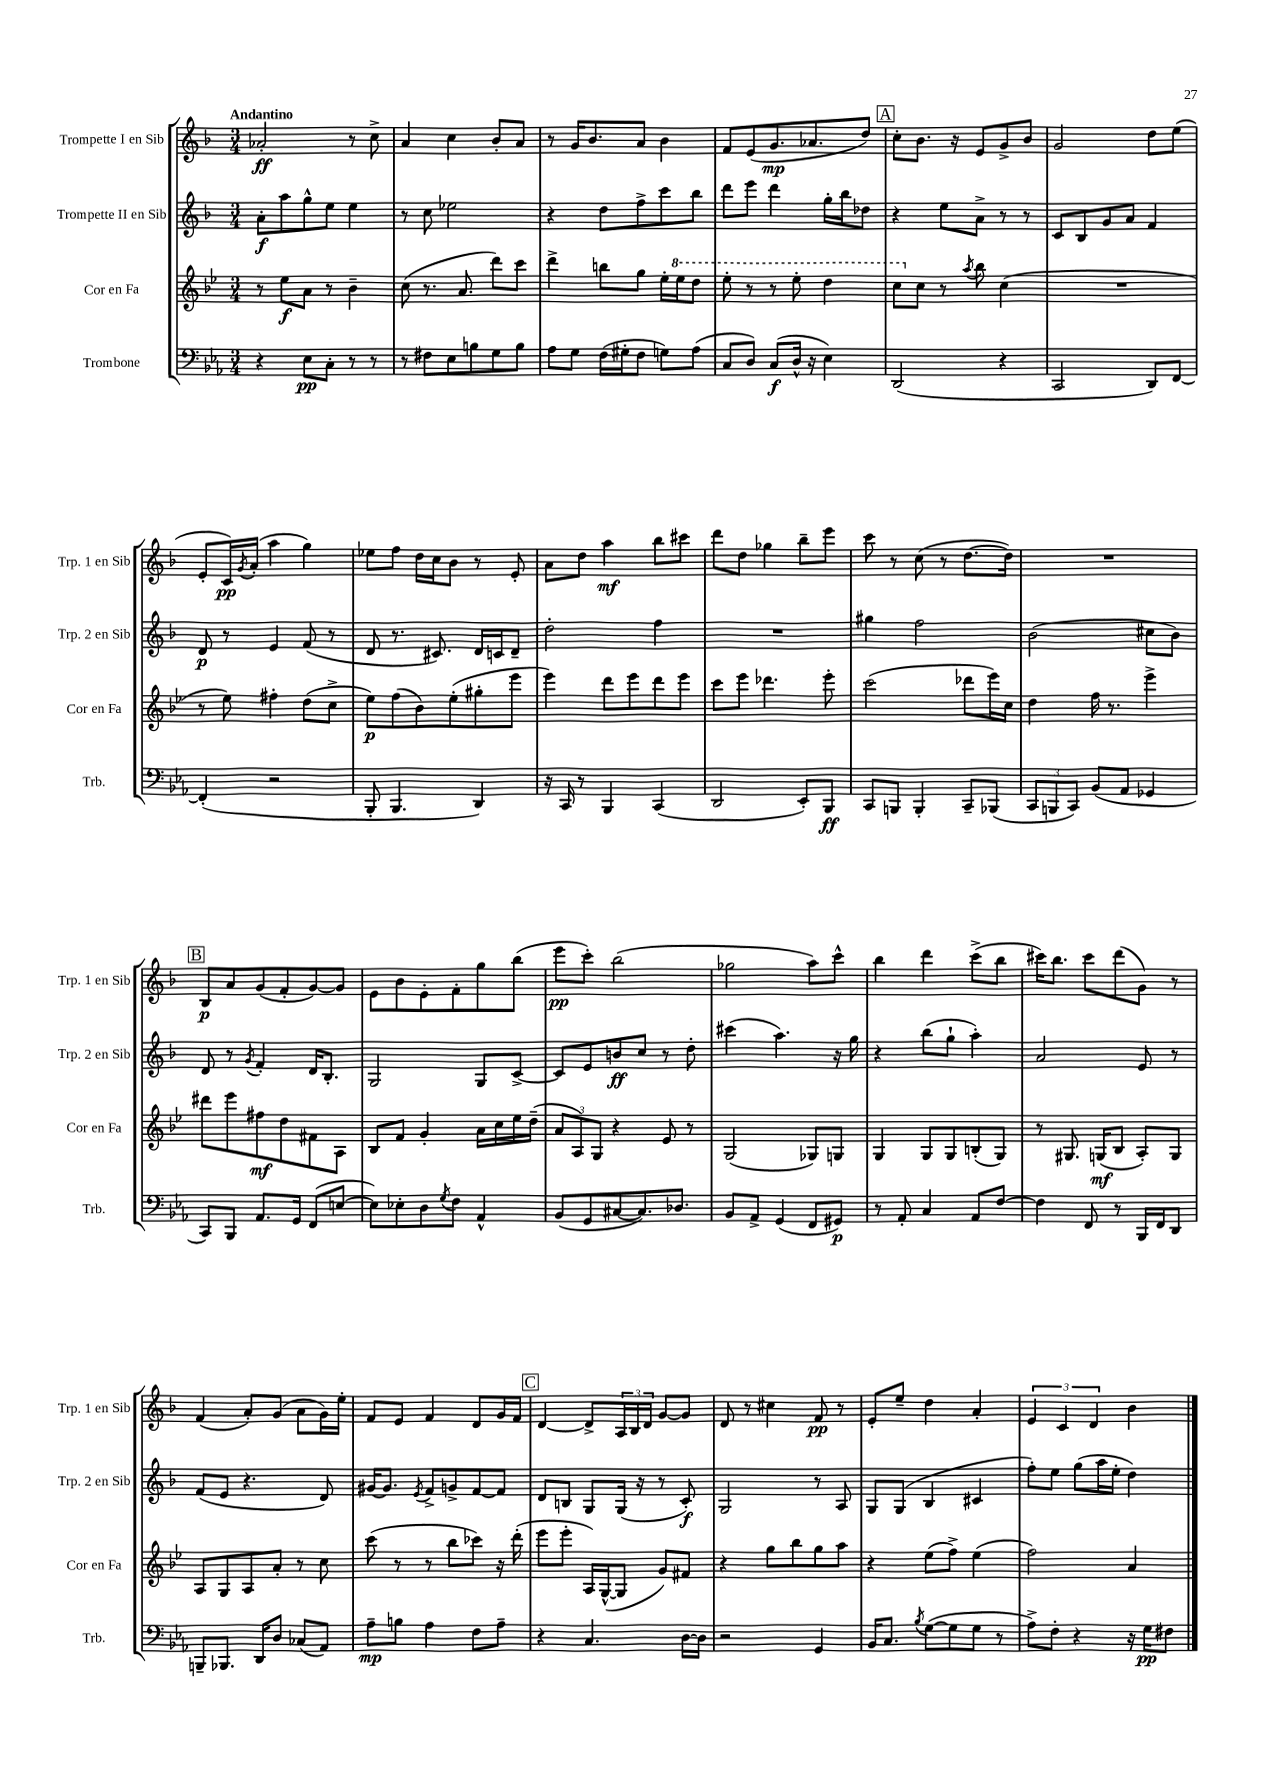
<<
\new StaffGroup <<
\new Staff = "s0" \with { instrumentName = "Trompette I en Sib" shortInstrumentName = "Trp. 1 en Sib" } {
    \clef treble \key f \major \numericTimeSignature \time 3/4 \tempo "Andantino"
    aes'2-.\ff r8 c''8-> |
    a'4 c''4 bes'8-. a'8 |
    r8 g'16 bes'8. a'8 bes'4 |
    f'8 e'8( g'8.\mp aes'8. d''8) |
    \mark \markup { \box "A" } c''8-. bes'8. r16 e'8 g'8-> bes'8 |
    g'2 d''8 e''8( |
    e'8-. c'16\pp) \acciaccatura { g'8 } a'16-.( a''4 g''4) |
    ees''8 f''8 d''16 c''16 bes'8 r8 e'8-. |
    a'8 d''8 a''4\mf bes''8 cis'''8 |
    d'''8 d''8 ges''4 bes''8-- e'''8 |
    c'''8 r8 c''8( r8 d''8.~ d''16) |
    R2. |
    \mark \markup { \box "B" } bes8\p a'8 g'8( f'8-. g'8~) g'8 |
    e'8 bes'8 e'8-. f'8-. g''8 bes''8( |
    e'''8\pp c'''8-.) bes''2( |
    ges''2 a''8) c'''8-^ |
    bes''4 d'''4 c'''8->( bes''8 |
    cis'''16) bes''8. cis'''8 d'''8( g'8) r8 |
    f'4( a'8-.) g'8( a'8 g'16) e''16-. |
    f'8 e'8 f'4 d'8 g'16 f'16 |
    \mark \markup { \box "C" } d'4~ d'8-> \tuplet 3/2 { a16 bes16 d'16 } g'8~ g'8 |
    d'8 r8 cis''4 f'8\pp r8 |
    e'8-. e''8-- d''4 a'4-. |
    \tuplet 3/2 { e'4 c'4 d'4 } bes'4 \bar "|." |
}
\new Staff = "s1" \with { instrumentName = "Trompette II en Sib" shortInstrumentName = "Trp. 2 en Sib" } {
    \clef treble \key f \major \numericTimeSignature \time 3/4
    a'8-.\f a''8 g''8-^ e''8 e''4 |
    r8 c''8 ees''2 |
    r4 d''8 f''8-> c'''8 bes''8 |
    d'''8 e'''8 d'''4 g''16-. bes''16 des''8 |
    \mark \markup { \box "A" } r4 e''8 a'8-> r8 r8 |
    c'8 bes8 g'8 a'8 f'4 |
    d'8\p r8 e'4 f'8( r8 |
    d'8 r8. cis'8.) d'16 c'16 d'8-- |
    d''2-. f''4 |
    R2. |
    gis''4 f''2 |
    bes'2( cis''8 bes'8) |
    \mark \markup { \box "B" } d'8 r8 \acciaccatura { g'8 } f'4-. d'16 bes8.-. |
    g2 g8 c'8~-> |
    c'8 e'8 b'8\ff c''8 r8 d''8-. |
    cis'''4( a''4.) r16 g''16 |
    r4 bes''8( g''8-! a''4-.) |
    a'2 e'8 r8 |
    f'8( e'8 r4. d'8) |
    gis'16~ gis'8. \acciaccatura { e'8 } f'8-> g'8-> f'8~ f'8 |
    \mark \markup { \box "C" } d'8 b8 g8 g16( r16 r8 c'8-.\f) |
    g2 r8 a8 |
    g8 g8( bes4 cis'4 |
    f''8-.) e''8 g''8( a''16 e''16-. d''4) \bar "|." |
}
\new Staff = "s2" \with { instrumentName = "Cor en Fa" shortInstrumentName = "Cor en Fa" } {
    \clef treble \key bes \major \numericTimeSignature \time 3/4
    r8 ees''8\f a'8 r8 bes'4-- |
    c''8( r8. a'8. d'''8) c'''8 |
    d'''4-> b''8 g''8 ees''16-. \ottava #1 ees'''16 d'''8 |
    ees'''8-. r8 r8 ees'''8-. d'''4 |
    \mark \markup { \box "A" } c'''8 \ottava #0 c''8 r8 \acciaccatura { a''8 } bes''8 c''4( |
    R2. |
    r8 ees''8) fis''4-. d''8( c''8-> |
    ees''8\p) f''8( bes'8) ees''8-.( gis''8-. ees'''8 |
    ees'''4) d'''8 ees'''8 d'''8 ees'''8 |
    c'''8 ees'''8 des'''4. ees'''8-. |
    c'''2( des'''8 ees'''16) c''16 |
    d''4 f''16 r8. ees'''4-> |
    \mark \markup { \box "B" } dis'''8 ees'''8 fis''8\mf d''8 fis'8 a8 |
    bes8 f'8 g'4-. a'16 c''16 ees''16 d''16--( |
    \tuplet 3/2 { a'8 a8) g8 } r4 ees'8 r8 |
    g2( ges8) g8 |
    g4 g8 g8 b8-.( g8) |
    r8 gis8. g16\mf( bes8 a8-.) g8 |
    a8 g8 a8 a'8-. r8 c''8 |
    c'''8( r8 r8 bes''8 ces'''8) r16 d'''16-.( |
    \mark \markup { \box "C" } ees'''8 ees'''8-. a16) g16~-^( g8 g'8) fis'8 |
    r4 g''8 bes''8 g''8 a''8 |
    r4 ees''8( f''8->) ees''4( |
    f''2) a'4 \bar "|." |
}
\new Staff = "s3" \with { instrumentName = "Trombone" shortInstrumentName = "Trb." } {
    \clef bass \key ees \major \numericTimeSignature \time 3/4
    r4 ees8\pp c8-. r8 r8 |
    r8 fis8 ees8 b8 g8 b8 |
    aes8 g8 f16( gis16-. f8 g8) aes8( |
    c8 d8) c8\f( d16-^ r16 ees4) |
    \mark \markup { \box "A" } d,2( r4 |
    c,2 d,8) f,8~ |
    f,4-.( r2 |
    bes,,8-. bes,,4. d,4) |
    r16 c,16 r8 bes,,4 c,4( |
    d,2 ees,8-.) bes,,8\ff |
    c,8 b,,8 b,,4-. c,8-- bes,,8( |
    \tuplet 3/2 { c,8 b,,8 c,8) } bes,8( aes,8 ges,4 |
    \mark \markup { \box "B" } c,8) bes,,8 aes,8. g,16 f,8( e8~ |
    e8) ees8-. d8 \acciaccatura { g8 } f8 aes,4-^ |
    bes,8( g,8 cis8~ cis8.) des8. |
    bes,8 aes,8-> g,4( f,8 gis,8\p) |
    r8 aes,8-. c4 aes,8 f8~ |
    f4 f,8 r8 bes,,16 f,16 d,8 |
    b,,8-- bes,,8. d,16 d8 ces8( aes,8) |
    aes8--\mp b8 aes4 f8 aes8-- |
    \mark \markup { \box "C" } r4 c4. d16~ d16 |
    r2 g,4 |
    bes,16 c8. \acciaccatura { bes8 } g8~( g8 g8 r8 |
    aes8->) f8-. r4 r16 g16\pp fis8 \bar "|." |
}
>>
>>
\layout { \context { \Score \remove "Bar_number_engraver" } }
